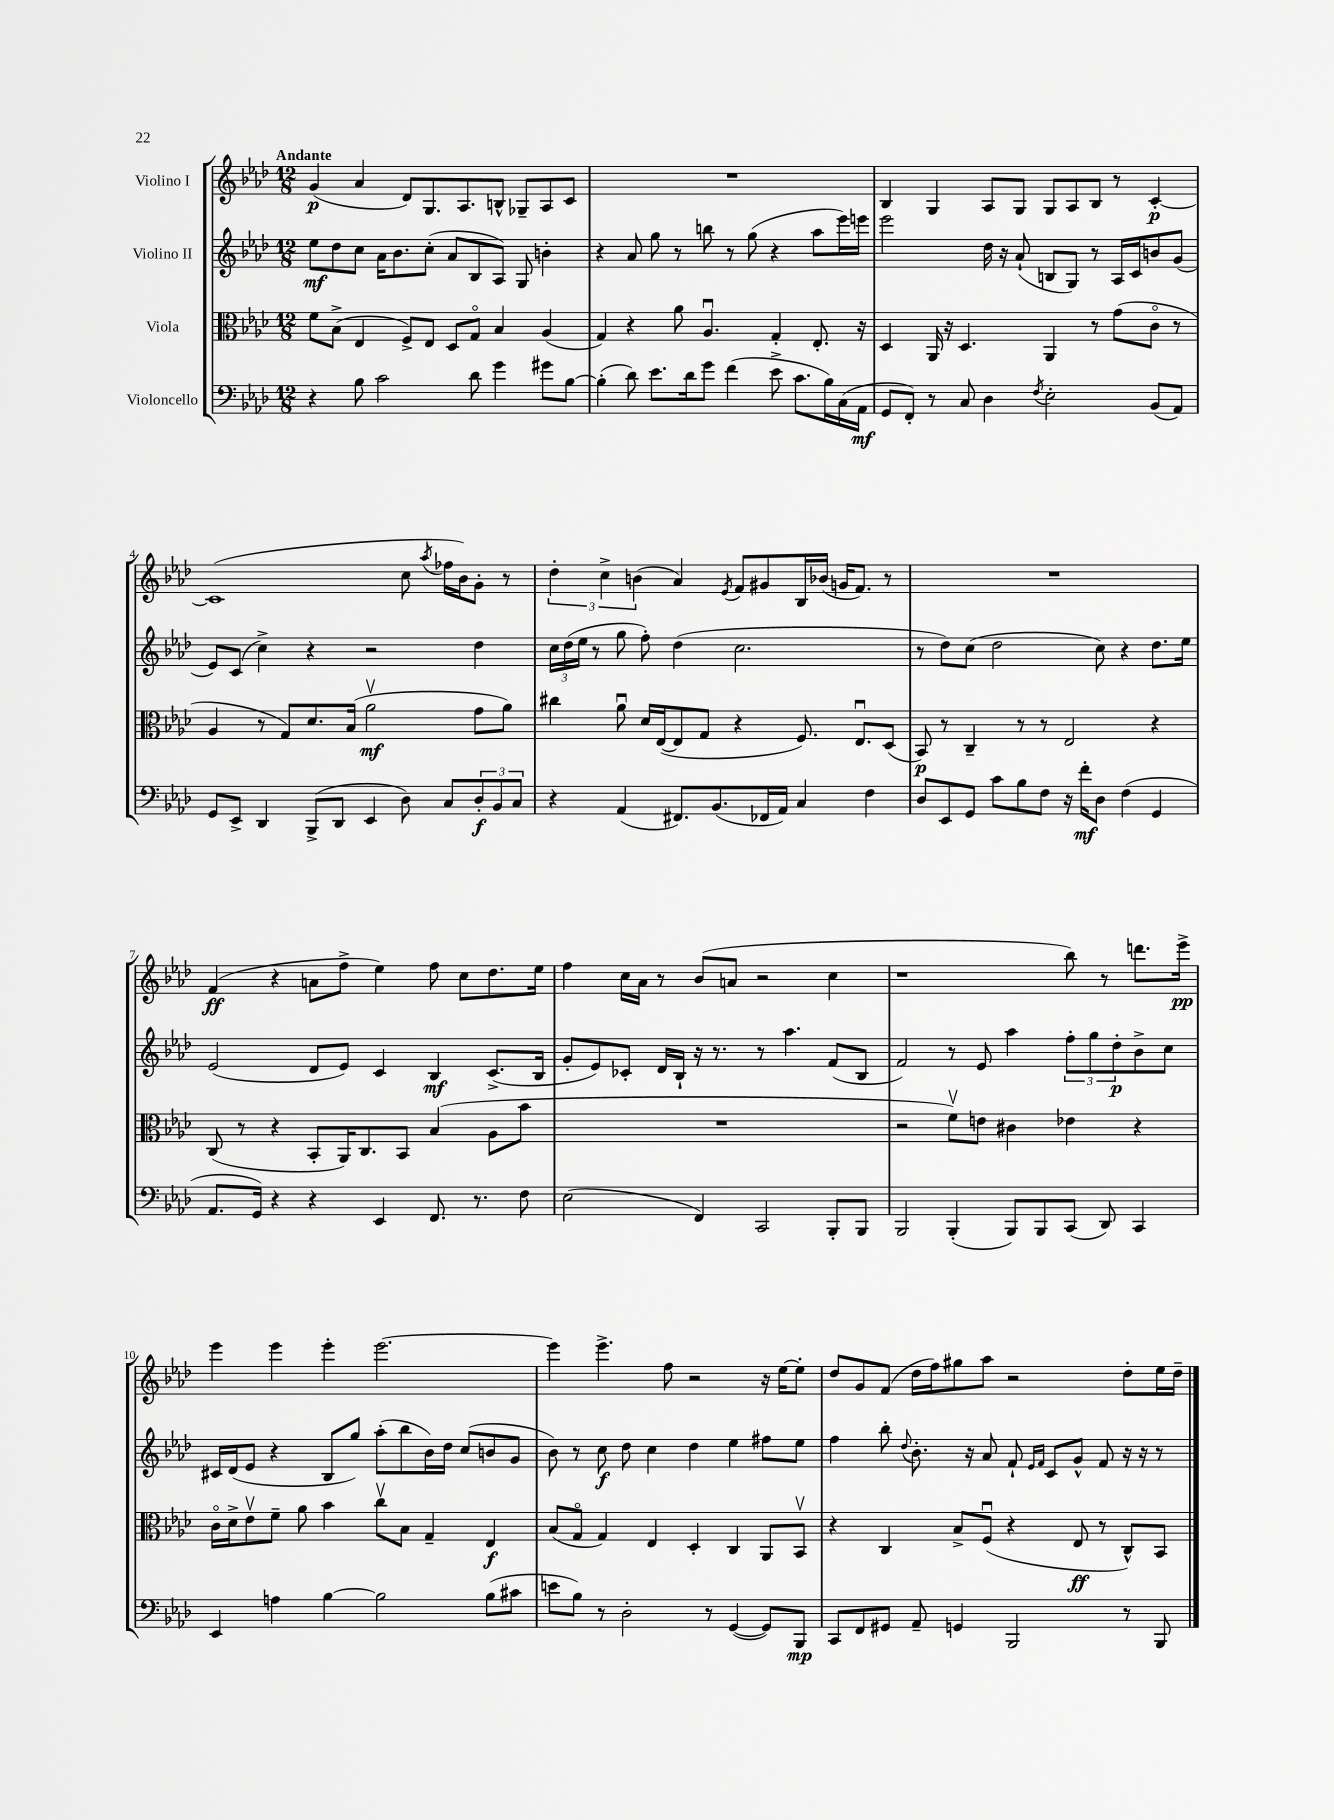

**kern	**kern	**kern	**kern
*staff4	*staff3	*staff2	*staff1
*clefF4	*clefC3	*clefG2	*clefG2
*k[b-e-a-d-]	*k[b-e-a-d-]	*k[b-e-a-d-]	*k[b-e-a-d-]
*M12/8	*M12/8	*M12/8	*M12/8
4r	8f	8ee-	(4g
.	(8B-^	8dd-	.
8B-	4E-	8cc	4a-
2c	.	16a-	.
.	.	8.b-	.
.	8F^)	.	8d-)
.	8E-	(8cc'	8.G
.	8D-	8a-	.
.	.	.	8.A-
8d-	8Go	8B-	.
4g	4B-	8A-)	8B^^
.	.	8G	8G-~
8g#	(4A-	4b'	8A-
[8B-	.	.	8c
=	=	=	=
(4B-']	4G)	4r	1.r
8d-)	4r	8a-	.
8.e-	.	8gg	.
.	8a-	8r	.
16d-	.	.	.
8g	4.A-u	8bb	.
(4f	.	8r	.
.	.	(8gg	.
8e-^	4G'	4r	.
8.c	.	.	.
.	8.E-'	8aa-	.
16B-)	.	.	.
(16C	.	16eee-)	.
16AA-	16r	16eee	.
=	=	=	=
8GG	4D-	2eee-	4B-
8FF')	.	.	.
8r	16AA-	.	4G
.	16r	.	.
8C	4.D-	.	.
4D-	.	16dd-	8A-
.	.	16r	.
.	.	(8a-`	8G
8qF	.	.	.
2E-'	4AA-	8B	8G
.	.	8G)	8A-
.	8r	8r	8B-
.	(8g	16A-	8r
.	.	16c	.
(8BB-	8co	8b	[4c'
8AA-)	8r	(8g	.
=	=	=	=
8GG	4A-	8e-)	(1c]
8EE-^	.	(8c	.
4DD-	8r	4cc^)	.
.	8G)	.	.
(8BBB-^	8.d-	4r	.
8DD-	.	.	.
.	(16B-	.	.
4EE-	2a-v	2r	.
8D-)	.	.	8cc
.	.	.	8qaa-
8C	.	.	16ff-
.	.	.	16b-)
12D-'	8g	4dd-	8g'
12BB-	.	.	.
.	8a-)	.	8r
12C	.	.	.
=	=	=	=
4r	4cc#	24cc	6dd-'
.	.	(24dd-	.
.	.	24ee-	.
.	.	8r	.
.	.	.	6cc^
(4AA-	8a-u	8gg	.
.	.	.	(6b
.	16d-	8ff')	.
.	([16E-	.	.
8.FF#)	8E-]	(4dd-	4a-)
.	8G	.	.
(8.BB-	.	.	.
.	.	.	8qe-
.	4r	2.cc	8f
16FF-	.	.	8g#
16AA-)	.	.	.
4C	8.F)	.	16B-
.	.	.	(16b-
.	.	.	16g
.	8.E-u	.	8.f)
4F	.	.	.
.	(8D-	.	8r
=	=	=	=
8D-	8BB-)	8r	1.r
8EE-	8r	8dd-)	.
8GG	4C~	(8cc	.
8c	.	2dd-	.
8B-	8r	.	.
8F	8r	.	.
16r	2E-	.	.
16f'	.	.	.
8D-	.	8cc)	.
(4F	.	4r	.
4GG	4r	8.dd-	.
.	.	16ee-	.
=	=	=	=
8.AA-	(8C	(2e-	(4f
.	8r	.	.
16GG)	.	.	.
4r	4r	.	4r
4r	8BB-'	8d-	8a
.	16AA-)	8e-)	8ff^
.	8.C	.	.
4EE-	.	4c	4ee-)
.	8BB-	.	.
8.FF	(4B-	4B-	8ff
.	.	.	8cc
8.r	.	.	.
.	8A-	(8.c^	8.dd-
8F	8b-	.	.
.	.	16B-	16ee-
=	=	=	=
(2E-	1.r	8g'	4ff
.	.	8e-)	.
.	.	8c-'	16cc
.	.	.	16a-
.	.	16d-	8r
.	.	16B-`	.
4FF)	.	16r	(8b-
.	.	8.r	.
.	.	.	8a
2CC	.	8r	2r
.	.	4.aa-	.
8BBB-'	.	(8f	4cc
8BBB-	.	8B-	.
=	=	=	=
2BBB-	2r	2f)	1r
(4BBB-'	8fv)	8r	.
.	8e	8e-	.
8BBB-)	4c#	4aa-	.
8BBB-	.	.	.
(8CC	4e-	12ff'	8bb-)
.	.	12gg	.
8DD-)	.	.	8r
.	.	12dd-'	.
4CC	4r	8b-^	8.ddd
.	.	8cc	.
.	.	.	16eee-^
=	=	=	=
4EE-	16co	16c#	4eee-
.	16d-^	(16d-	.
.	8e-v	8e-	.
4A	8f~	4r	4eee-
.	8a-	.	.
[4B-	4b-	8B-	4eee-'
.	.	8gg)	.
2B-]	8ccv	(8aa-'	[2.eee-
.	8B-	8bb-	.
.	4G~	16b-)	.
.	.	16dd-	.
.	.	(8cc	.
(8B-	4E-	8b	.
8c#	.	8g	.
=	=	=	=
8e	(8B-	8b-)	4eee-]
8B-)	8Go	8r	.
8r	4G)	8cc	4.eee-^
2D-'	.	8dd-	.
.	4E-	4cc	.
.	.	.	8ff
.	4D-'	4dd-	2r
8r	.	.	.
([4GG	4C	4ee-	.
8GG])	8AA-	8ff#	16r
.	.	.	[16ee-
8BBB-	8BB-v	8ee-	8ee-']
=	=	=	=
8CC	4r	4ff	8dd-
8FF	.	.	8g
8GG#	4C	8bb-'	(8f
.	.	8qqdd-	.
8AA-~	.	8.b-'	16dd-
.	.	.	16ff)
4GG	8B-^	.	8gg#
.	.	16r	.
.	(8Fu	8a-	8aa-
2BBB-	4r	8f`	2r
.	.	16qqe-	.
.	.	16qqf	.
.	.	8c	.
.	8E-	8g^^	.
.	8r	8f	.
8r	8C^^)	16r	8dd-'
.	.	16r	.
8BBB-	8BB-	8r	16ee-
.	.	.	16dd-~
==	==	==	==
*-	*-	*-	*-
